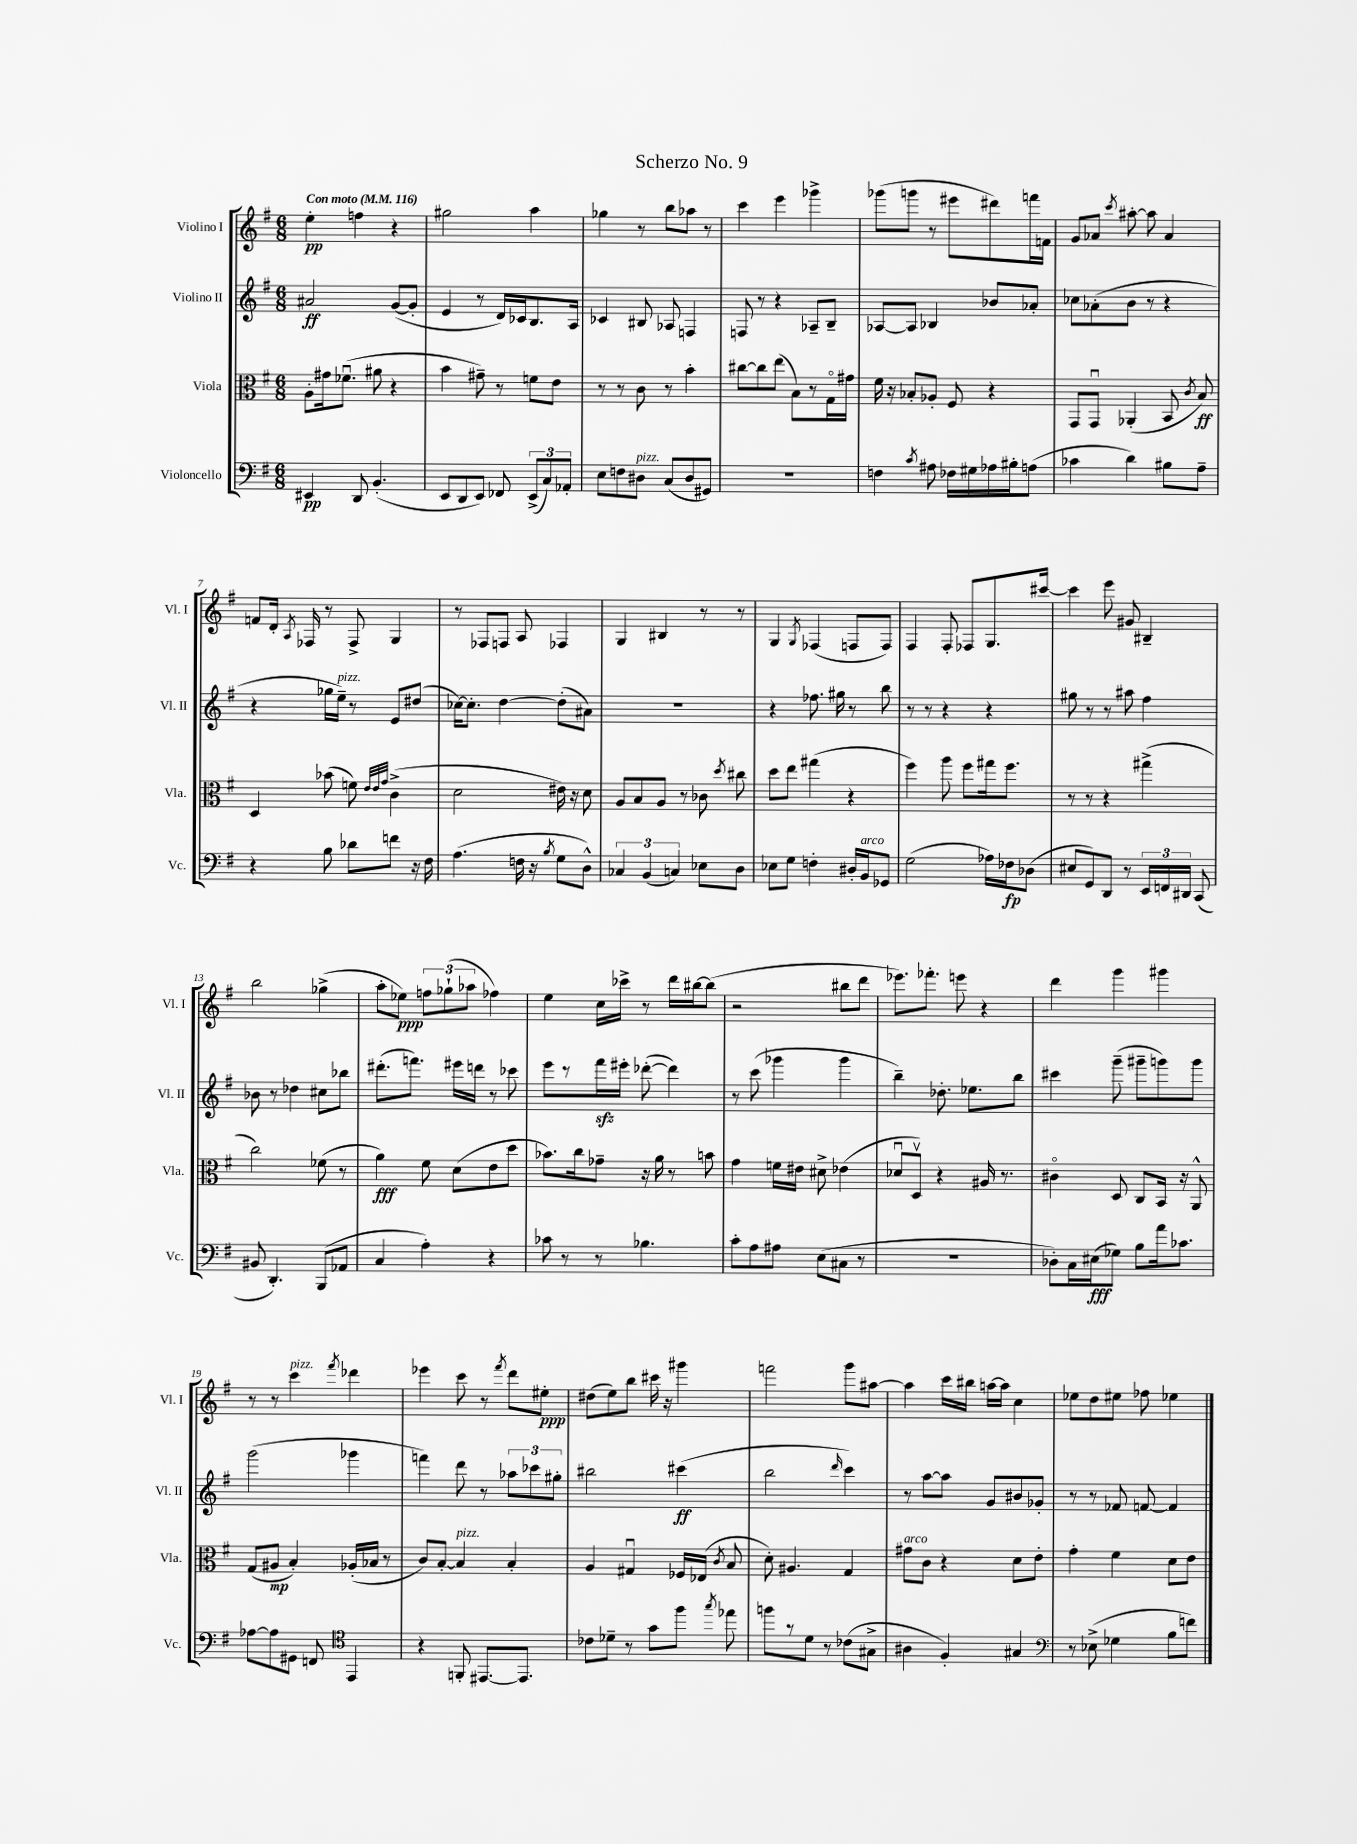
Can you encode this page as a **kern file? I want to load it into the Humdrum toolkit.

**kern	**kern	**kern	**kern
*staff4	*staff3	*staff2	*staff1
*clefF4	*clefC3	*clefG2	*clefG2
*k[f#]	*k[f#]	*k[f#]	*k[f#]
*M6/8	*M6/8	*M6/8	*M6/8
*MM116	*MM116	*MM116	*MM116
4EE#	8A'	2a#	4ee'
.	16g#	.	.
.	(8.f-u	.	.
8DD	.	.	4ff
(4.BB'	8a#	.	.
.	4r	([8g	4r
.	.	8g']	.
=	=	=	=
8EE	4b	4e	2gg#
8DD	.	.	.
8EE)	8g#~)	8r	.
8FF-	8r	16d)	.
.	.	16c-	.
(12EE^	8f	8.B	4aa
12C)	.	.	.
.	8e	.	.
12AA-'	.	.	.
.	.	16A	.
=	=	=	=
8E	8r	4c-	4gg-
8F	8r	.	.
8D#	8c	8B#	8r
(8C	8r	8A-	8bb
8D#	4b'	4F	8aa-
8GG#)	.	.	8r
=	=	=	=
2.r	[8cc#	8F	4ccc
.	8cc#]	8r	.
.	(8ee	4r	4eee
.	8B)	.	.
.	8r	8A-~	4ggg-^
.	16Go	8B~	.
.	16g#	.	.
=	=	=	=
4F	16f#	[8A-	(8ggg-
.	16r	.	.
.	8B-'	8A-]	8ggg
8qc	.	.	.
8A#	8A-'	4B-	8r
16F-	8F#	.	8eee#
16G#	.	.	.
16A-	4r	8b-	8ddd#)
16B#'	.	.	.
(8A	.	8a-'	16fff
.	.	.	16f
=	=	=	=
4c-	8GG	8cc-	8g
.	8GGu	(8a-'	8a-
.	.	.	8qccc
4d)	(4AA-'	8b	[8aa#'
.	.	8r	8aa#]
8B#	8BB	4r	4a-
.	8qc	.	.
8A~	8B)	.	.
=	=	=	=
4r	4D	4r	8f
.	.	.	16d'
.	.	.	8qA
.	.	.	16F-
8B	(8b-	16gg-	8r
.	.	16ee~)	.
8d-	8f)	8r	8F-^
.	32qqe	.	.
.	32qqe	.	.
.	32qqg	.	.
8f	(4c^	8e	4G
16r	.	(8dd#	.
16F#	.	.	.
=	=	=	=
(4.A	2d	[16cc-)	8r
.	.	8.cc-']	.
.	.	.	8F-
.	.	[4dd	8F
16F	.	.	8A
16r	.	.	.
8qB	.	.	.
8G	16e#)	(8dd']	4F-
.	16r	.	.
8D^^)	8d	8a#)	.
=	=	=	=
6C-	8A	2.r	4G
.	8B	.	.
(6BB	.	.	.
.	8A	.	4B#
6C)	.	.	.
.	8r	.	.
8E-	8c-	.	8r
.	8qdd	.	.
8D	8cc#	.	8r
=	=	=	=
8E-	8dd	4r	4G
8G	8ee	.	.
.	.	.	8qG
4F'	(4gg#	8.ff-	(4F-
.	.	16gg#	.
16D#'	4r	8r	8F
16BB	.	.	.
8GG-	.	8bb	8F)
=	=	=	=
(2G	4ff#)	8r	4F#
.	.	8r	.
.	8aa	4r	8F#'
.	8ff#	.	8F-
16A-)	16gg#	4r	8.G
16F-	8.ff#	.	.
(8D-	.	.	.
.	.	.	[16ccc#
=	=	=	=
8E#	8r	8gg#	4ccc#]
8GG)	8r	8r	.
8DD	4r	8r	8eee
8r	.	8aa#	8g#
24EE	(4gg#^	4ff#	4B#~
24FF	.	.	.
24DD#	.	.	.
(8CC	.	.	.
=	=	=	=
8BB#	2cc)	8b-	2bb
4.DD')	.	8r	.
.	.	4dd-	.
(8BBB	(8f-	8cc#	(4gg-^
8AA-	8r	8bb-	.
=	=	=	=
4C	4a)	(8.ddd#'	8aa'
.	.	.	8ee-)
.	.	8.fff)	.
4A')	8f#	.	12ff
.	.	.	(12gg-`
.	(8d	16eee#	.
.	.	.	12aa-
.	.	16ddd	.
4r	8e	8r	4ff-)
.	8dd	8ccc-	.
=	=	=	=
8c-	8.b-)	8eee	4ee
8r	.	8r	.
.	16cc	.	.
8r	8g-~	16fff#	16cc
.	.	16eee#'	16ccc-^
4.B-	16r	([8ddd-'	8r
.	16a	.	.
.	8r	4ddd-])	16ddd
.	.	.	[16bb#
.	8b	.	(8bb#]
=	=	=	=
8c'	4g	8r	2r
8A	.	(8ccc	.
8A#	16f	4ggg-	.
.	16e#	.	.
(8E	8d#^	.	.
8C#	(4e-	4ggg-	8bb#
8r	.	.	8ddd
=	=	=	=
2.r	8d-u	4bb~)	8.eee-)
.	8Dv)	.	.
.	.	.	8.fff-'
.	4r	8.dd-'	.
.	.	.	8eee
.	.	8.ee-	.
.	16A#	.	4r
.	8.r	.	.
.	.	8bb	.
=	=	=	=
8D-')	4c#o	4ccc#	4ddd
16C	.	.	.
(16E#	.	.	.
8G-)	8D	(8ggg~	4ggg
8B	8C	8ggg#~	.
16a	16BB	8ggg)	4ggg#
8.c-	16r	.	.
.	8AA^^	8ggg	.
=	=	=	=
[8A-	(8G	(2ggg	8r
8A-]	8A#	.	8r
8GG#	4B')	.	4ccc
8FF	.	.	.
*clefC4	*	*	*
.	.	.	8qfff#
4EE	(16A-'	4ggg-	4ddd-
.	16B-	.	.
.	8r	.	.
=	=	=	=
4r	8c)	4fff)	4eee-
.	[8B'	.	.
8FF'	4B]	8ddd	8ccc
[8.EE#	.	8r	8r
.	.	.	8qfff#
.	4B'	12aa-	8ddd
8.EE#]	.	.	.
.	.	12ccc-	.
.	.	.	8ee#'
.	.	12gg#'	.
=	=	=	=
8c-	4A	2bb#	(8dd#
8d-~	.	.	8ee)
8r	4G#u	.	8bb
8g	.	.	16ccc#
.	.	.	16r
8ff#	16F-	(4ccc#	4ggg#
.	(16E-	.	.
8qgg	8qc	.	.
8ee-	8B	.	.
=	=	=	=
8ff	8d')	2bb	2fff
8r	4.A#	.	.
8d	.	.	.
8r	.	.	.
.	.	16qqddd	.
(8c-	4G	4ccc)	8ggg
8G#^	.	.	[8aa#
=	=	=	=
4A#	8g#	8r	4aa#]
.	8c	[8aa	.
4F#')	4r	8aa]	16ccc
.	.	.	16bb#
.	.	8g	[16aa
.	.	.	16aa]
4G#	8d	8b#	4cc
.	8e'	8g-'	.
=	=	=	=
*clefF4	*	*	*
8r	4g'	8r	8ee-
(8E-^	.	8r	8dd
4G-	4f#	8f-	8ee#
.	.	[8f	8ff-
8B	8d	4f]	4ee-
8f)	8e	.	.
==	==	==	==
*-	*-	*-	*-
